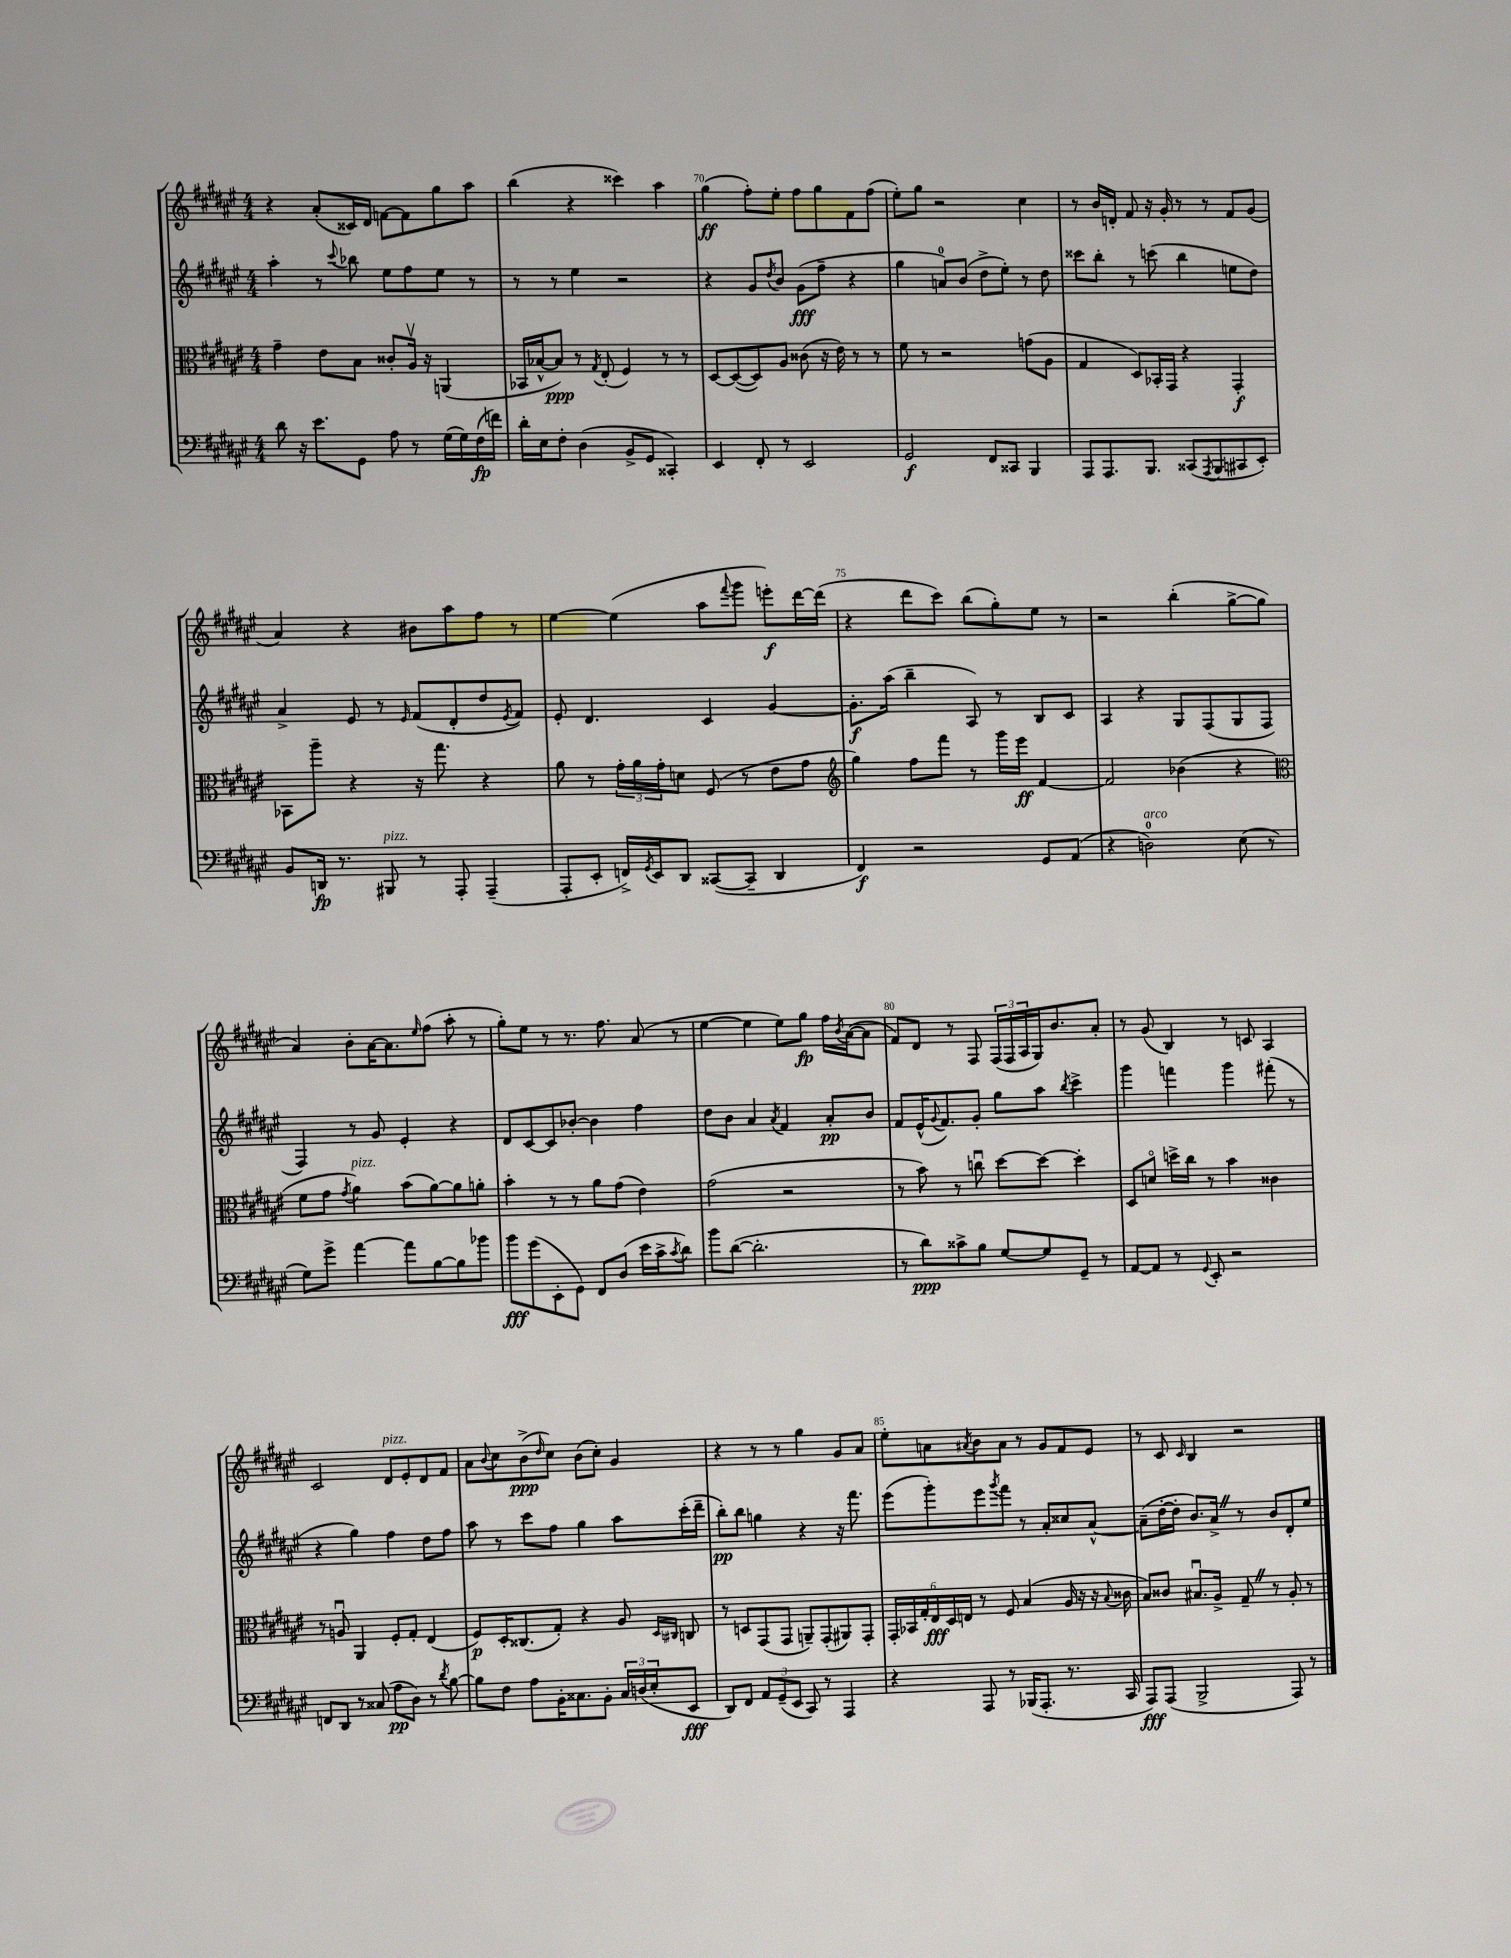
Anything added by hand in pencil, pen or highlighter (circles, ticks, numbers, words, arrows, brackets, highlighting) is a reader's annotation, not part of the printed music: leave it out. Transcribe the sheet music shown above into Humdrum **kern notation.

**kern	**dynam	**kern	**dynam	**kern	**dynam	**kern	**dynam
*part4	*part4	*part3	*part3	*part2	*part2	*part1	*part1
*staff4	*staff4	*staff3	*staff3	*staff2	*staff2	*staff1	*staff1
*clefF4	*	*clefC3	*	*clefG2	*	*clefG2	*
*k[f#c#g#d#a#e#]	*	*k[f#c#g#d#a#e#]	*	*k[f#c#g#d#a#e#]	*	*k[f#c#g#d#a#e#]	*
*M4/4	*	*M4/4	*	*M4/4	*	*M4/4	*
=68	=68	=68	=68	=68	=68	=68	=68
8d#\	.	4g#~\	.	4aa#'\	.	4r	.
16r	.	.	.	.	.	.	.
8.e#\L	.	.	.	.	.	.	.
.	.	8e#\L	.	8r	.	(8a#'/L	.
.	.	.	.	8qqccc#/	.	.	.
8GG#\J	.	8B\J	.	8bb-X\	.	16c##X/L)	.
.	.	.	.	.	.	16d#/JJ	.
8A#\	.	8c##X'/L	.	8ee#\L	.	[8fn\L	.
8r	.	16A#v/Jk	.	8ff#\	.	8f\]	.
.	.	16r	.	.	.	.	.
(16G#\LL	.	(4AAn/	.	8ee#\J	.	8gg#\	.
16G#\)	.	.	.	.	.	.	.
(16F#\	fp	.	.	8r	.	8aa#\J	.
16fn\JJ)	.	.	.	.	.	.	.
=69	=69	=69	=69	=69	=69	=69	=69
16d#'\LL	.	16BB-X/LL	.	8r	.	(4bb\	.
16E#\J	.	[16B-X^^/J	.	.	.	.	.
8F#'\J	.	8B-/J])	ppp	8r	.	.	.
(4D#\	.	8r	.	4ee#\	.	4r	.
.	.	8qG#/	.	.	.	.	.
.	.	(8E#'/	.	.	.	.	.
8BB^/L	.	4F#/)	.	2r	.	4ccc##X\)	.
8GG#/J	.	.	.	.	.	.	.
4CC##X'/)	.	8r	.	.	.	4aa#\	.
.	.	8r	.	.	.	.	.
=70	=70	=70	=70	=70	=70	=70	=70
4EE#/	.	[8D#/L	.	4r	.	(4gg#\	ff
.	.	(8D#/_	.	.	.	.	.
8FF#'/	.	8D#/])	.	8g#/L	.	8ff#'\L)	.
.	.	.	.	8qdd#/	.	.	.
8r	.	8A#/J	.	8b/J	.	8ee#'\J	.
2EE#/	.	(8c##X\	.	(8g#\L	fff	8ff#\L	.
.	.	16r	.	8ff#~\J	.	8gg#\	.
.	.	16e#\)	.	.	.	.	.
.	.	8r	.	4r	.	8f#\	.
.	.	8r	.	.	.	(8ff#\J	.
=71	=71	=71	=71	=71	=71	=71	=71
2GG#/	f	8f#\	.	4gg#\	.	8ee#'\L)	.
.	.	8r	.	.	.	8gg#\J	.
.	.	2r	.	8an/L)	.	2r	.
.	.	.	.	(8b/J	.	.	.
8FF#/L	.	.	.	8dd#^\L	.	.	.
8CC##X/J	.	.	.	8ee#'\J)	.	.	.
4BBB/	.	(8gn\L	.	8r	.	4cc#\	.
.	.	8A#\J	.	8dd#\	.	.	.
=72	=72	=72	=72	=72	=72	=72	=72
8AAA#/L	.	4G#/	.	8ccc##X\L	.	8r	.
8.AAA#/	.	.	.	8bb'\J	.	16b/LL	.
.	.	.	.	.	.	16dn'/JJ	.
.	.	8D#/L)	.	8r	.	8f#/	.
8.BBB/J	.	.	.	.	.	.	.
.	.	16BB-X'/L	.	(8cccn\	.	16r	.
.	.	16GG#/JJ	.	.	.	16g#'/	.
(8CC##X/L	.	4r	.	4bb\	.	8r	.
8qAAA#/	.	.	.	.	.	.	.
8BBB/	.	.	.	.	.	8r	.
8CC#X/	.	4GG#'/	f	8een\L	.	8f#/L	.
8EE#'/J)	.	.	.	8dd#\J)	.	(8g#/J	.
!!LO:LB:g=z
=73	=73	=73	=73	=73	=73	=73	=73
8BB/L	.	8BB-X\L	.	4a#^/	.	4a#/)	.
16DDn/Jk	fp	8aa#~\J	.	.	.	.	.
8.r	.	.	.	.	.	.	.
.	.	4r	.	8e#/	.	4r	.
!LO:TX:a:i:t=pizz.	!	!	!	!	!	!	!
8BBB#X/	.	.	.	8r	.	.	.
.	.	.	.	16qqe#/	.	.	.
8r	.	16r	.	(8f#/L	.	8b#X\L	.
.	.	8.gg#\	.	.	.	.	.
8AAA#'/	.	.	.	8d#'/	.	8aa#\	.
(4AAA#~/	.	4r	.	8dd#/	.	8ff#\J	.
.	.	.	.	8qe#/	.	.	.
.	.	.	.	8f#/J)	.	8r	.
=74	=74	=74	=74	=74	=74	=74	=74
8AAA#'/L	.	8a#\	.	8e#'/	.	[4ee#\	.
8EE#'/J	.	8r	.	4.d#/	.	.	.
16FFn^/LL)	.	24g#'\LL	.	.	.	(4ee#\]	.
.	.	24a#\	.	.	.	.	.
8qGG#/	.	.	.	.	.	.	.
16EE#/J	.	.	.	.	.	.	.
.	.	24g#'\J	.	.	.	.	.
8DD#/J	.	8dn\J	.	.	.	.	.
([8CC##X/L	.	(8F#/	.	4c#/	.	8aa#\L	.
.	.	.	.	.	.	8qqfff#/	.
8CC##~/J]	.	8r	.	.	.	8ggg#\J	.
4DD#/	.	8e#\L	.	[4g#/	.	8eeen'\L)	f
.	.	8g#\J	.	.	.	[16ddd#\L	.
.	.	.	.	.	.	(16ddd#\JJ]	.
=75	=75	=75	=75	=75	=75	=75	=75
*	*	*clefG2	*	*	*	*	*
4FF#/)	f	4gg#\)	.	8.g#'\L]	f	4r	.
.	.	.	.	(16aa#\Jk	.	.	.
2r	.	8ff#\L	.	4bb~\	.	8ddd#\L	.
.	.	8fff#\J	.	.	.	8ccc#\J)	.
.	.	8r	.	8A#/)	.	(8bb\L	.
.	.	16ggg#\LL	.	8r	.	8gg#'\)	.
.	.	16eee#\JJ	ff	.	.	.	.
8GG#/L	.	[4f#/	.	8B/L	.	8ee#\J	.
(8AA#/J	.	.	.	8c#/J	.	8r	.
=76	=76	=76	=76	=76	=76	=76	=76
4r	.	2f#/]	.	4A#/	.	2r	.
!LO:TX:a:i:t=arco	!	!	!	!	!	!	!
2Dn\)	.	.	.	4r	.	.	.
.	.	(4b-X\	.	8G#/L	.	(4bb'\	.
.	.	.	.	(8F#/	.	.	.
(8E#\	.	4r	.	8G#/	.	[8gg#^\L	.
8r	.	.	.	8F#/J	.	8gg#\J]	.
!!LO:LB:g=z
=77	=77	=77	=77	=77	=77	=77	=77
*	*	*clefC3	*	*	*	*	*
8G#\L)	.	8f#\L	.	4F#/)	.	4a#/)	.
8g#^\J	.	8g#\J	.	.	.	.	.
.	.	8qg#/	.	.	.	.	.
!	!	!LO:TX:a:i:t=pizz.	!	!	!	!	!
[4a#\	.	4a#\)	.	8r	.	8b'\L	.
.	.	.	.	8g#/	.	[16a#\K	.
.	.	.	.	.	.	8.a#\]	.
8a#\L]	.	(8b\L	.	4e#'/	.	.	.
.	.	.	.	.	.	16qqee#/	.
[8B\	.	[8a#\)	.	.	.	(8ff#\J	.
8B\]	.	8a#\]	.	4r	.	8aa#'\	.
8b-X\J	.	8an'\J	.	.	.	8r	.
=78	=78	=78	=78	=78	=78	=78	=78
8b\L	fff	4b'\	.	8d#/L	.	8gg#'\L)	.
(8g#\	.	.	.	[8c#/	.	8ee#\J	.
8EE#'\	.	8r	.	8c#/]	.	8r	.
8GG#\J)	.	8r	.	[8b-X'/J	.	8.r	.
8FF#/L	.	8a#\L	.	4b-\]	.	.	.
.	.	.	.	.	.	8.ff#\	.
(8D#/J	.	(8g#\J	.	.	.	.	.
16e#\LL	.	4e#\)	.	4ff#\	.	(8a#/	.
16c#^\J	.	.	.	.	.	.	.
8qc#/	.	.	.	.	.	.	.
8d#\J)	.	.	.	.	.	8r	.
=79	=79	=79	=79	=79	=79	=79	=79
8b\L	.	(2g#\	.	8dd#\L	.	[4ee#\	.
([8d#\J	.	.	.	8b\J	.	.	.
2.d#'\]	.	.	.	4a#/	.	4ee#\]	.
.	.	.	.	8qa#/	.	.	.
.	.	2r	.	4f#/	.	8ee#\L)	.
.	.	.	.	.	.	8gg#\J	fp
.	.	.	.	8a#'/L	pp	16ff#\LL	.
.	.	.	.	.	.	8qb/	.
.	.	.	.	.	.	([16a#\J	.
.	.	.	.	8b/J	.	8a#\J]	.
=80	=80	=80	=80	=80	=80	=80	=80
8r	.	8r	.	8f#/L	.	8f#/L)	.
8d#\L)	ppp	8b\)	.	(16e#^^/K	.	8d#/J	.
.	.	.	.	8qqg#/	.	.	.
.	.	.	.	8.f#/)	.	.	.
8c##X^\	.	8r	.	.	.	8r	.
8B\J	.	8ccnu\	.	8g#'/J	.	8F#/	.
[8G#/L	.	[8dd#\L	.	8gg#\L	.	(24F#/LL	.
.	.	.	.	.	.	24F#/	.
.	.	.	.	.	.	24A#/	.
8G#/]	.	8dd#\J_	.	8aa#\J	.	16G#/J)	.
.	.	.	.	.	.	8.b/	.
.	.	.	.	8qbb/	.	.	.
8GG#~/J	.	4dd#'\]	.	4ccc#^\	.	.	.
8r	.	.	.	.	.	8a#'/J	.
=81	=81	=81	=81	=81	=81	=81	=81
[8AA#/L	.	8D#/L	.	4ggg#\	.	8r	.
8AA#/J]	.	8dn/J	.	.	.	(8g#/	.
8r	.	16ddn^\LL	.	4fffn\	.	4B/)	.
.	.	16cc#\JJ	.	.	.	.	.
8qqGG#/	.	.	.	.	.	.	.
8EE#'/	.	8r	.	.	.	.	.
2r	.	4b\	.	4ggg#\	.	8r	.
.	.	.	.	.	.	8cn/	.
.	.	4c##X\	.	(8fff#X'\	.	4A#/	.
.	.	.	.	8r	.	.	.
!!LO:LB:g=z
=82	=82	=82	=82	=82	=82	=82	=82
8FFn/L	.	8r	.	4r	.	2c#/	.
8DD#/J	.	8Anu/	.	.	.	.	.
8r	.	4AA#/	.	4gg#\)	.	.	.
(8C##X/	.	.	.	.	.	.	.
!	!	!	!	!	!	!LO:TX:a:i:t=pizz.	!
8A#\L	pp	8F#'/L	.	4ff#\	.	8d#/L	.
8D#\J)	.	8G#'/J	.	.	.	8e#'/	.
8r	.	(4E#/	.	8dd#\L	.	8d#/	.
8qd#/	.	.	.	.	.	.	.
[8B\	.	.	.	8ff#\J	.	8f#/J	.
=83	=83	=83	=83	=83	=83	=83	=83
8B\L]	.	8F#/L)	p	8aa#\	.	8a#\L	.
.	.	.	.	.	.	8qqb/	.
8F#\J	.	16D#'/K	.	8r	.	8cc#\	.
.	.	(8.C##X/	.	.	.	.	.
8A#\L	.	.	.	8ccc#\L	.	(8b^\	ppp
.	.	.	.	.	.	16qqdd#/	.
16BB'\K	.	8G#'/J)	.	8ff#\J	.	8cc#\J)	.
8.C##X\	.	.	.	.	.	.	.
.	.	4r	.	4gg#\	.	(8b\L	.
8BB'\J	.	.	.	.	.	8cc#'\J)	.
24C##/LL	.	8A#/	.	8aa#\L	.	4g#/	.
(24Dn/	.	.	.	.	.	.	.
24E#'/J	.	.	.	.	.	.	.
.	.	16qqD#/LL	.	.	.	.	.
.	.	16qqC#X/JJ	.	.	.	.	.
8EE#/J	fff	8Cn/	.	(16ccc#'\L	.	.	.
.	.	.	.	16ddd#~\JJ	.	.	.
=84	=84	=84	=84	=84	=84	=84	=84
8DD#/L)	.	8r	.	8bb'\L)	pp	4r	.
8FF#/J	.	8Dn/L	.	8bb\J	.	.	.
12AA#/L	.	(8GG#/	.	4ggn\	.	8r	.
(12GG#~/	.	.	.	.	.	.	.
.	.	8GG#/J	.	.	.	8r	.
12EE#/J	.	.	.	.	.	.	.
8CC#/)	.	8AAn~/L)	.	4r	.	4gg#\	.
8r	.	(8GG#'/	.	.	.	.	.
4AAA#/	.	8AA#X/)	.	16r	.	8g#/L	.
.	.	.	.	8.fff#\	.	.	.
.	.	8GG#'/J	.	.	.	8a#/J	.
=85	=85	=85	=85	=85	=85	=85	=85
4r	.	24GG#'/LL	.	(8eee#\L	.	8ee#'\L	.
.	.	24BB-X/	.	.	.	.	.
.	.	24G#'/	.	.	.	.	.
.	.	24E#/	fff	8ggg#'\)	.	8an\	.
.	.	24D#/	.	.	.	.	.
.	.	24En/JJ	.	.	.	.	.
.	.	.	.	.	.	8qa#X/	.
8AAA#/	.	8r	.	8eee#\	.	8b\	.
.	.	.	.	8qggg#/	.	.	.
8r	.	8F#/	.	8fff#\J	.	8a#\J	.
(16BBB-X/KL	.	(4B/	.	8r	.	8r	.
8.AAA#'/J	.	.	.	.	.	.	.
.	.	.	.	8a#'/L	.	8g#/L	.
8.r	.	16A#/	.	8cc##X/	.	8f#/	.
.	.	16r	.	.	.	.	.
.	.	16r	.	[8a#^^/J	.	8e#/J	.
.	.	8qqB/	.	.	.	.	.
16CC#/	.	16c##X\	.	.	.	.	.
=86	=86	=86	=86	=86	=86	=86	=86
8AAA#/L)	fff	8B/L)	.	(8a#~\L]	.	8r	.
(8AAA#/J	.	8c##X/J	.	[16dd#'\L	.	8c#/	.
.	.	.	.	16dd#'\JJ]	.	.	.
.	.	.	.	.	.	16qqc#/	.
2BBB^/	.	8.B#Xu/L	.	8.b/L)	.	4B/	.
.	.	16A#^/Jk	.	16a#^Z/Jk	.	.	.
.	.	8G#~Z/	.	8r	.	2r	.
.	.	8r	.	8b/L	.	.	.
8AAA#/)	.	8A#'/	.	8d#'/	.	.	.
8r	.	8r	.	8ee#/J	.	.	.
==	==	==	==	==	==	==	==
*-	*-	*-	*-	*-	*-	*-	*-
